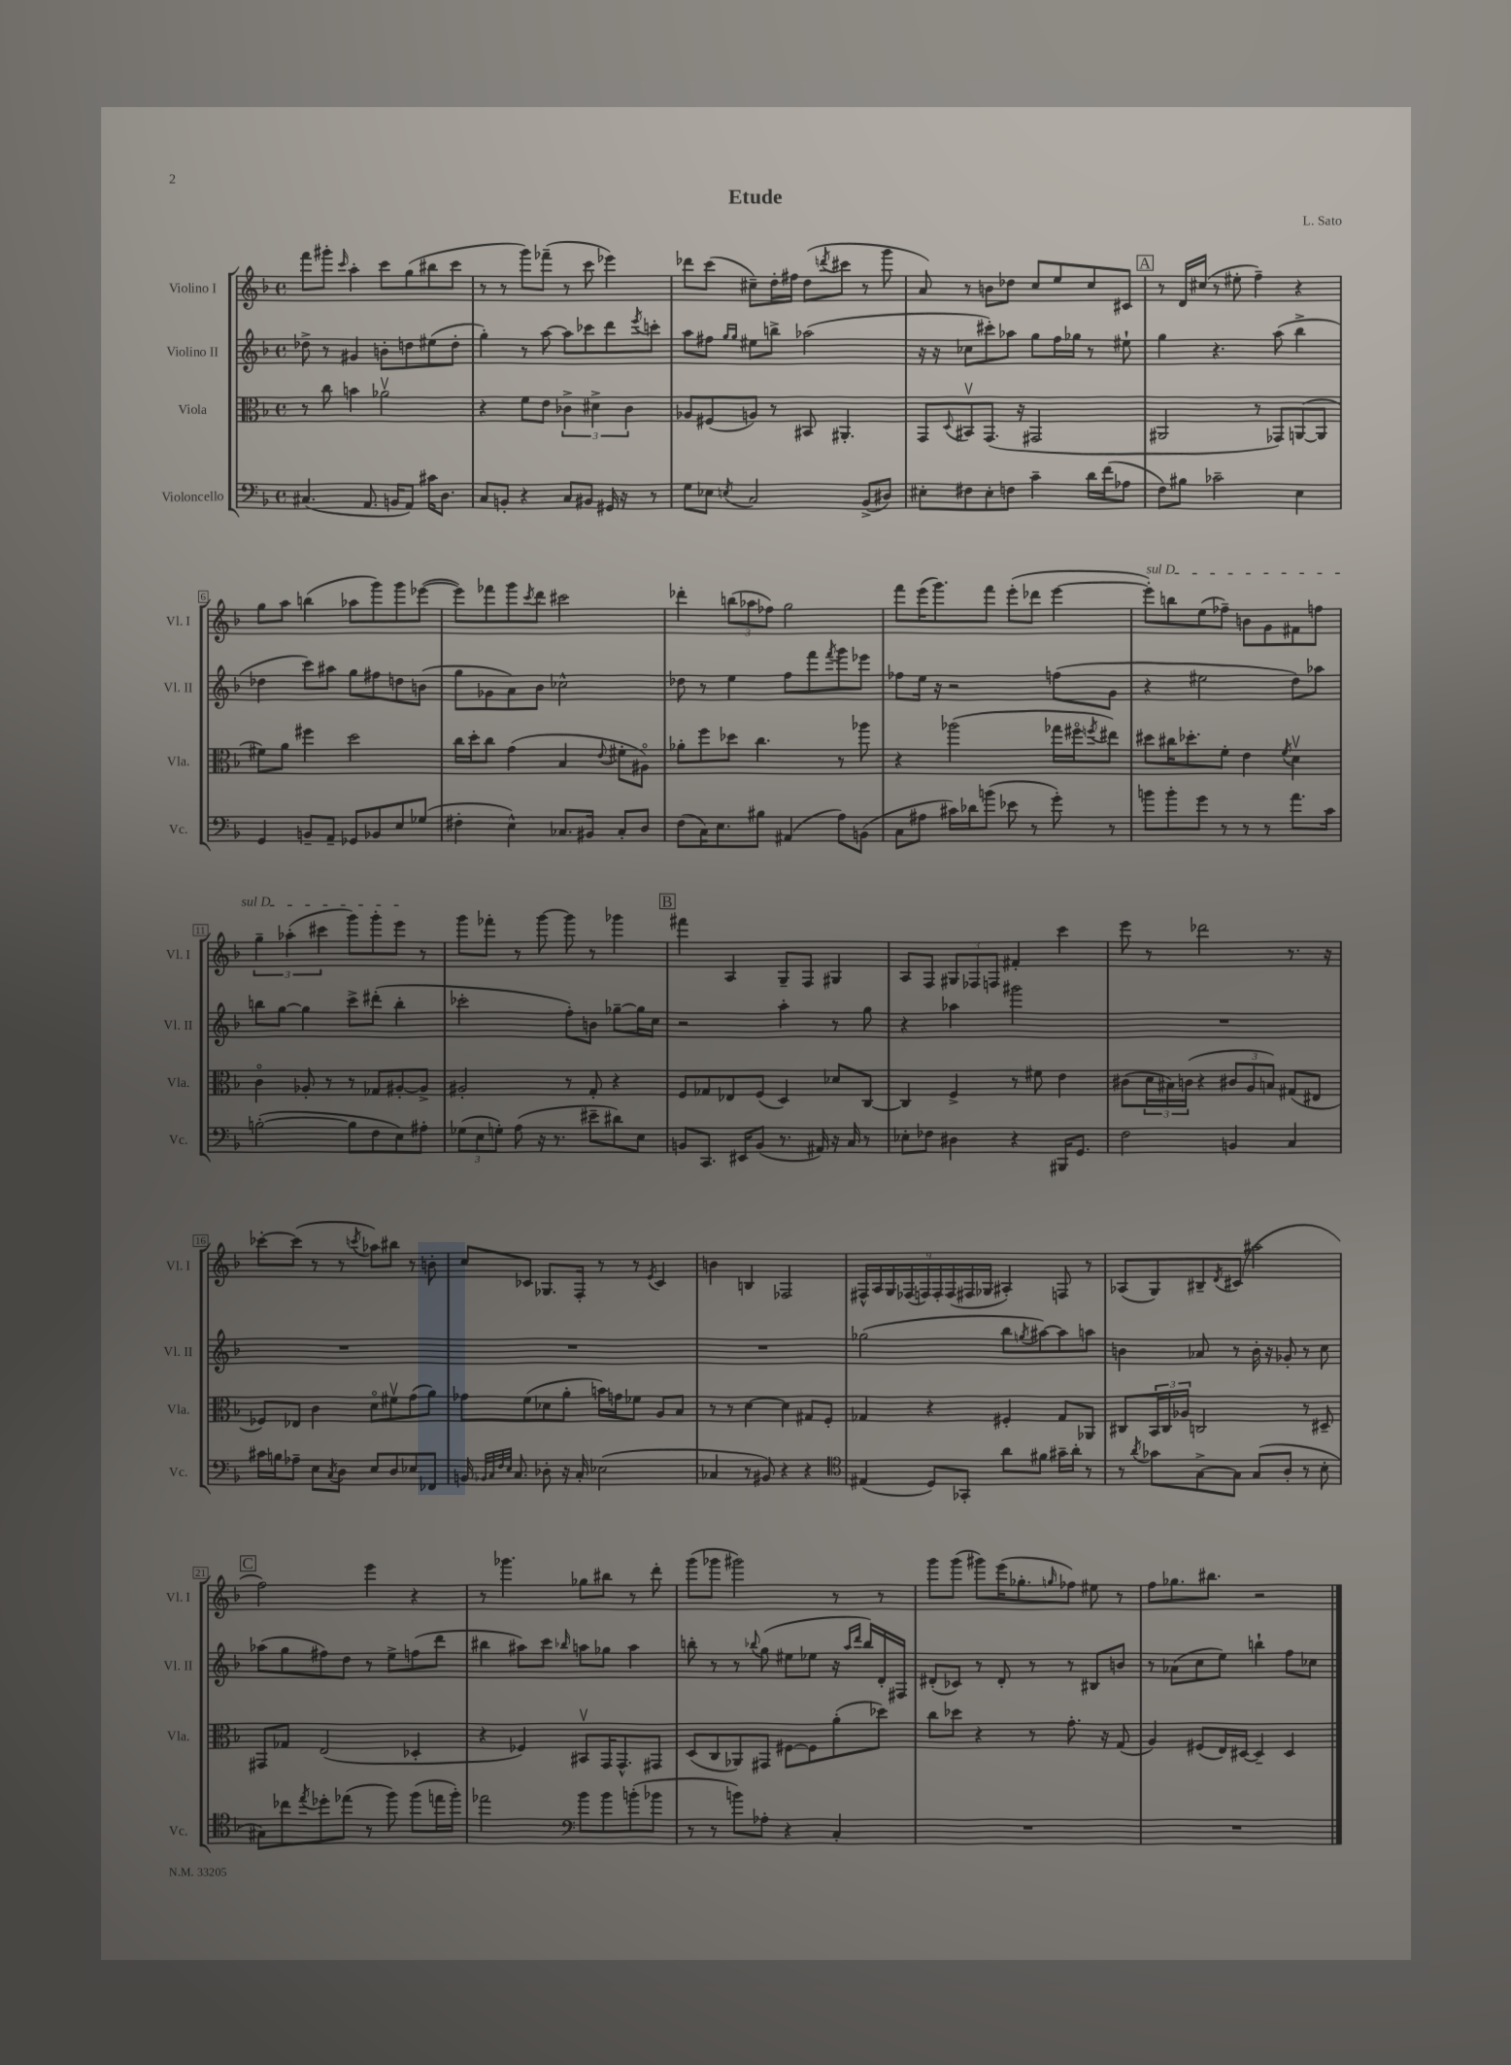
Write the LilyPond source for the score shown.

\header { title = "Etude" composer = "L. Sato" }
<<
\new StaffGroup <<
\new Staff = "s0" \with { instrumentName = "Violino I" shortInstrumentName = "Vl. I" } {
    \clef treble \key f \major \defaultTimeSignature \time 4/4
    f'''8 gis'''8-. \grace { c'''16 } a''4-. c'''8 g''8( bis''8 c'''8 |
    r8 r8 g'''8) fes'''8--( r8 c'''8 ees'''4) |
    des'''8 c'''8( cis''8--) d''16-. fis''16 d''8( \acciaccatura { d'''8 } cis'''8 r8 g'''8 |
    a'8) r8 b'8 des''8 c''8 e''8 c''8 cis'8 |
    \mark \markup { \box "A" } r8 d'16 cis''16( r8 eis''8-. f''4--) r4 |
    g''8 a''8 b''4( aes''8 g'''8) g'''8 ees'''8~( |
    ees'''8) fes'''8 g'''8 \acciaccatura { c'''8 } d'''8 cis'''2 |
    des'''4-. \tuplet 3/2 { b''8( aes''8 fes''8) } g''2 |
    f'''8 e'''16( g'''8.) f'''8 e'''8-.( des'''8 e'''4~ |
    \once \override TextSpanner.bound-details.left.text = \markup { \italic "sul D" } e'''8-.\startTextSpan) b''8 e''8( fes''8--) b'8 g'8 fis'8 f''8 |
    \tuplet 3/2 { g''4-- aes''4-.( cis'''4 } g'''8) g'''8-. e'''8\stopTextSpan r8 |
    g'''8 fes'''8-. r8 g'''8~ g'''8 r8 ges'''4 |
    \mark \markup { \box "B" } fis'''4 a4 g8-- f8 gis4 |
    a8 f8 \tuplet 3/2 { gis8 fes8 f8 } fis'4-. c'''4 |
    e'''8 r8 des'''2 r8. r16 |
    ces'''8~-. ces'''8( r8 r8 \acciaccatura { c'''8 } aes''8) bis''8 r8 b'8-. |
    c''8 ces'8 ges8. f16-. r8 r8 \acciaccatura { e'8 } ces'4 |
    b'4 b4 fes2 |
    \tuplet 9/8 { fis16-^ a16 g16 fes16( f16) f16-. f16( fis16 ges16 } ais4-.) f8 r8 |
    aes8( g8) bis8-- \acciaccatura { d'8 } cis'8( ais''2 |
    \mark \markup { \box "C" } f''2) e'''4 r4 |
    r8 ges'''4. ges''8 bis''8 r8 d'''8-. |
    g'''8( ges'''8 gis'''2) r8 r8 |
    g'''8 g'''8( gis'''8) e'''16( ges''8.-. \grace { g''16 } fes''8) eis''8 r8 |
    f''8 ges''8. bis''8. r2 \bar "|." |
}
\new Staff = "s1" \with { instrumentName = "Violino II" shortInstrumentName = "Vl. II" } {
    \clef treble \key f \major \defaultTimeSignature \time 4/4
    des''8-> r8 gis'4 b'8-. d''8 eis''8( d''8-. |
    g''4-.) r8 a''8~ a''8 ces'''8 d'''8 \acciaccatura { e'''8 } c'''8-. |
    a''8 fis''8 \grace { g''16 g''16 } eis''8 b''8-> aes''2( |
    r16 r16 ces''8 cis'''8-.) aes''8 g''8 f''16 ges''16 r8 eis''8-! |
    \mark \markup { \box "A" } g''4 r4. a''8( bes''4-> |
    des''4 c'''8) ais''8 g''8 fis''8 d''8 b'8( |
    g''8 ges'8 a'8) bes'8 ces''2-^ |
    des''8 r8 e''4 f''8 f'''8 \acciaccatura { f'''8 } g'''8 ees'''8 |
    fes''8 e''16 r16 r2 f''8( g'8 |
    r4 eis''2 d''8) aes''8 |
    b''8 g''8~ g''4 c'''8-> dis'''8-.( b''4-. |
    ces'''2-. f''8-.) b'8 ges''8~-- ges''16 c''16 |
    \mark \markup { \box "B" } r2 a''4-. r8 g''8 |
    r4 aes''4 gis'''2 |
    R1 |
    R1 |
    R1 |
    R1 |
    ges''2( bes''8 \acciaccatura { g''8 } ais''8~) ais''8 a''8 |
    b'4 aes'8 r8 b'16-. r16 ges'8-. r8 c''8 |
    \mark \markup { \box "C" } aes''8( g''8 fis''8) d''8 r8 e''8-> f''8( d'''8 |
    bis''4 ais''8) c'''8 \grace { bes''16 } a''8 ges''8 a''4 |
    b''8-. r8 r8 \appoggiatura { bes''8 } g''8( eis''8 ees''8 r16 \grace { a''16 d'''16 } bes''16) d'16-. fis16 |
    dis'8-.( ces'8) r8 dis'8-. r8 r8 bis8 b'8 |
    r8 aes'8( c''8 e''8) b''4-! f''8 ces''8 \bar "|." |
}
\new Staff = "s2" \with { instrumentName = "Viola" shortInstrumentName = "Vla." } {
    \clef alto \key f \major \defaultTimeSignature \time 4/4
    r8 c''8 b'4 aes'2\upbow |
    r4 f'8 e'8 \tuplet 3/2 { ces'4-> dis'4-> ces'4 } |
    aes8 fis8( a8) r8 bis,8 ais,4.-. |
    g,8 \appoggiatura { d8 } bis,8\upbow g,8.( r16 gis,2 |
    \mark \markup { \box "A" } ais,2 r8 ges,8) a,8~( a,8 |
    fis'8) a'8 fis''4 d''2 |
    c''16 d''16-. c''8 g'4( bes4 \appoggiatura { e'8 } fis'8-. ais8\flageolet) |
    aes'8-. f''8 des''8 c''4. r8 aes''8 |
    r4 aes''2( ges''16 fis''16\flageolet \acciaccatura { f''8 } eis''8) |
    dis''8 cis''16 des''8.-. f'8-. e'4 \acciaccatura { f'8 } d'4\upbow |
    c'4\flageolet aes8-. r8 r8 ges8 ais8~-. ais8-> |
    ais2-. r8 g8-. r4 |
    \mark \markup { \box "B" } f8 ges8 ees8 f8( d4) des'8 c8~ |
    c4 f4-> r8 fis'8 e'4 |
    cis'8( \tuplet 3/2 { d'16 bis16) c'16( } r4 \tuplet 3/2 { cis'8 a8 b8) } gis8( eis8 |
    fes8) ees8 c'4 d'8\flageolet fis'8\upbow g'8( a'8) |
    ges'8 f'8( des'8 a'8-. b'16) g'16 fes'8 a8 bes8 |
    r8 r8 d'4~ d'4 gis8 f8-. |
    ges4 r4 fis4-. ges8 aes,8 |
    cis8 \tuplet 3/2 { bes,16 cis16 aes16 } c2 r8 dis8-- |
    \mark \markup { \box "C" } gis,8 ges8 e2( des4-. |
    r4 fes4) bis,8\upbow g,16 g,8.-^ gis,8 |
    d8( c8 aes,8) gis,8 fis8~ fis8 a'8-.( des''8) |
    c''8 des''8 r4 r8 g'8.-. r16 g8( |
    a4) fis8( e16) dis16~ dis4-- dis4 \bar "|." |
}
\new Staff = "s3" \with { instrumentName = "Violoncello" shortInstrumentName = "Vc." } {
    \clef bass \key f \major \defaultTimeSignature \time 4/4
    cis4.( a,8. b,16 a,8) cis'16 d8. |
    c8 b,8-. r4 c8 bis,8 gis,16 r16 r8 |
    g8 ees8 \acciaccatura { e8 } c2 bes,8->( dis8) |
    eis8-. fis8 eis8-. f8 c'4-- d'16 f'16( aes8 |
    \mark \markup { \box "A" } f8) bis8 ces'2-- e4 |
    g,4 b,8-- a,8-- ges,8 bes,8 e8 ges8( |
    fis4-. e4-^) ces8. bis,16 ces8-. d8 |
    f8( c16) e8. bis8 ais,4( a8) b,8( |
    c8 ais8 cis'16) des'16 b'8( ees'8 r8 g'8-.) r8 |
    b'8 b'8-. g'8 r8 r8 r8 a'8. c'16 |
    b2~-.( b8 f8 e8) ais8-. |
    \tuplet 3/2 { ges8( e8 g8-.) } a8( r16 r8. eis'8-- dis'8) e8 |
    \mark \markup { \box "B" } b,8 c,8. eis,16 b,8( r8. ais,16) r16 c16 r8 |
    ees8-. fes8 dis4 r4 bis,,16 g,8. |
    f2 b,4 c4 |
    cis'16 b16 aes8-- e8 \acciaccatura { c8 } d8 e8 d8 ees8 fes,8 |
    b,16 \grace { bes,32 c32 f32 e32 } c8. des8-. r16 c16-. ees2( |
    ces4 r8 bis,8) r4 r4 |
    \clef tenor eis4( d8) ges,8-. a'8 fis'8 gis'16-- a'16-. r8 |
    r8 \acciaccatura { a'8 } ges'8 g8~-> g8 g8( a8-. r8 bes8-. |
    \mark \markup { \box "C" } gis8) ces''8 \acciaccatura { e''8 } des''8-. ees''8( r8 f''8) f''8( e''16 f''16-.) |
    ees''2 \clef bass bes'8 bes'8 b'8-.( bes'8 |
    r8 r8 b'8) aes8-. r4 c4-. |
    R1 |
    R1 \bar "|." |
}
>>
>>
\layout { \context { \Score \override BarNumber.stencil = #(make-stencil-boxer 0.1 0.3 ly:text-interface::print) } }
